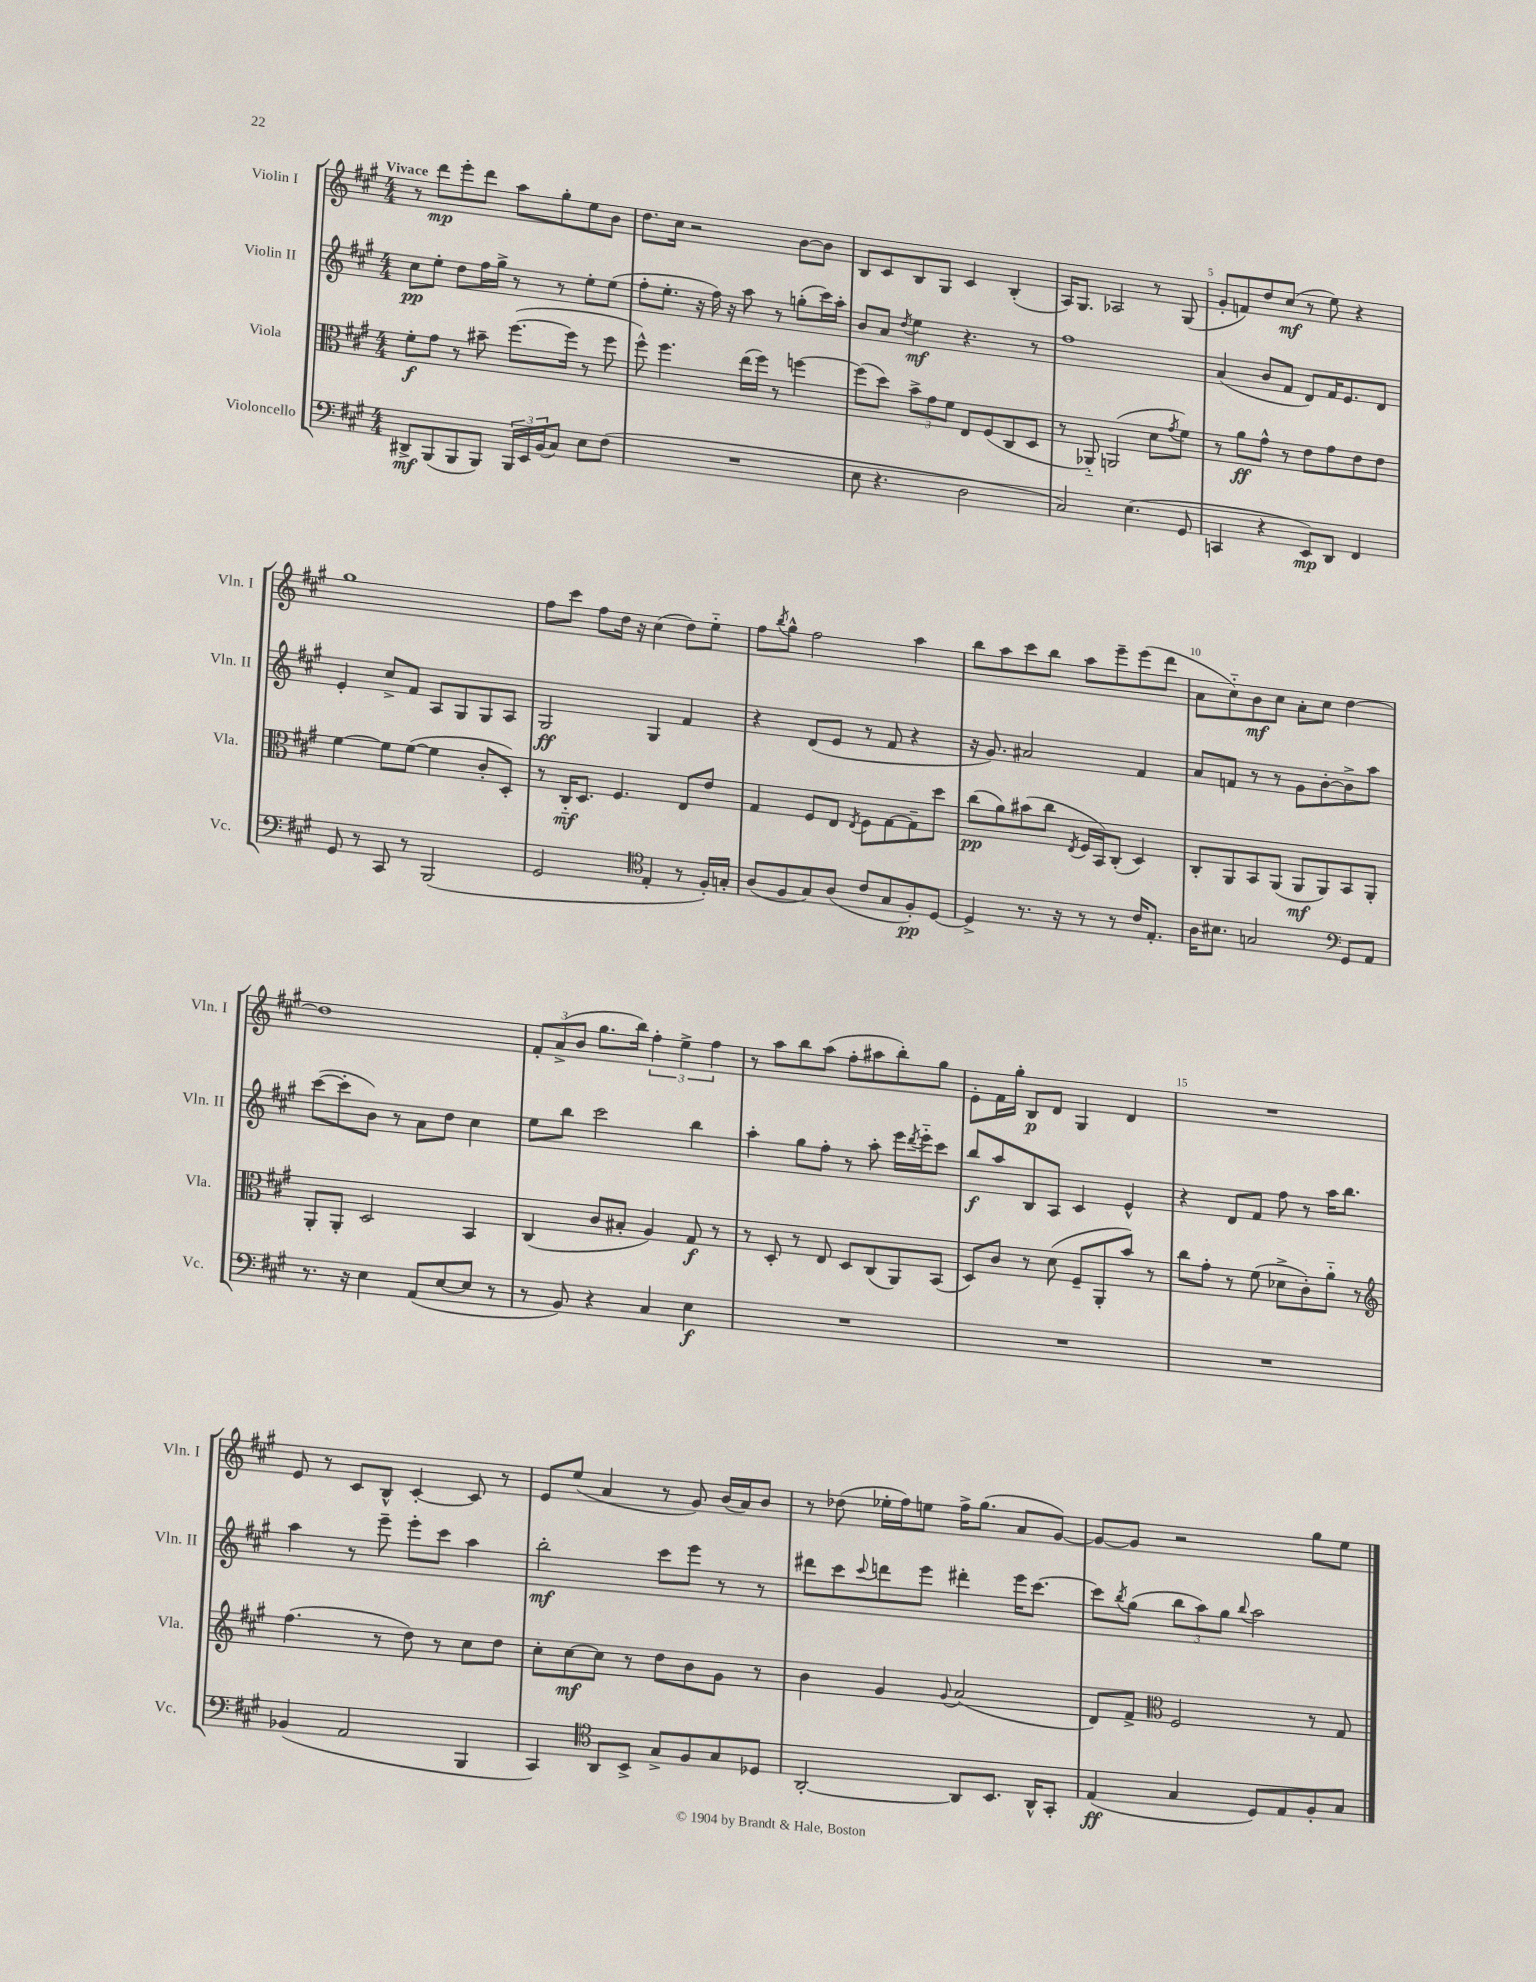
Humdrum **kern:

**kern	**dynam	**kern	**dynam	**kern	**dynam	**kern	**dynam
*part4	*part4	*part3	*part3	*part2	*part2	*part1	*part1
*staff4	*staff4	*staff3	*staff3	*staff2	*staff2	*staff1	*staff1
*I"Violoncello	*	*I"Viola	*	*I"Violin II	*	*I"Violin I	*
*I'Vc.	*	*I'Vla.	*	*I'Vln. II	*	*I'Vln. I	*
*clefF4	*	*clefC3	*	*clefG2	*	*clefG2	*
*k[f#c#g#]	*	*k[f#c#g#]	*	*k[f#c#g#]	*	*k[f#c#g#]	*
*M4/4	*	*M4/4	*	*M4/4	*	*M4/4	*
=1	=1	=1	=1	=1	=1	=1	=1
!	!	!	!	!	!	!LO:TX:a:B:t=Vivace	!
8DD#X^/L	mf	8f#'\L	f	8cc#\L	pp	8r	.
(8BBB/	.	8g#\J	.	8ee'\J	.	8ddd\L	mp
8BBB/	.	8r	.	8dd\L	.	8eee'\	.
8BBB/J)	.	8b#X~\	.	16ff#\L	.	8ddd\J	.
.	.	.	.	16gg#^\JJ	.	.	.
24BBB/LL	.	([8.ff#\L	.	8r	.	8aa\L	.
24EE/	.	.	.	.	.	.	.
(24BB/J	.	.	.	.	.	.	.
8C#/J)	.	.	.	8r	.	8gg#'\	.
.	.	16ff#\Jk]	.	.	.	.	.
8E\L	.	8r	.	8ee'\L	.	8ee\	.
(8F#\J	.	8ff#\	.	(8ee\J	.	8b\J	.
=2	=2	=2	=2	=2	=2	=2	=2
1r	.	8ff#^^\)	.	8ff#'\L	.	8.dd\L	.
.	.	4.ff#\	.	8.ee'\J	.	.	.
.	.	.	.	.	.	16cc#\Jk	.
.	.	.	.	.	.	2r	.
.	.	.	.	16r	.	.	.
.	.	.	.	16ff#\)	.	.	.
.	.	.	.	16r	.	.	.
.	.	(16ee\LL	.	8aa\	.	.	.
.	.	16ff#\JJ)	.	.	.	.	.
.	.	8r	.	8r	.	.	.
.	.	[4ffn\	.	(8ggn'\L	.	[8b\L	.
.	.	.	.	16ccc#\L)	.	8b\J]	.
.	.	.	.	16aa'\JJ	.	.	.
=3	=3	=3	=3	=3	=3	=3	=3
8E\	.	(8ff\L]	.	8b/L	.	8B/L	.
4.r	.	8dd\J)	.	8a/J	.	8c#/	.
.	.	.	.	8qdd/	.	.	.
.	.	12b^\L	.	4ee\	mf	8B/	.
.	.	12g#\	.	.	.	.	.
.	.	.	.	.	.	8G#/J	.
.	.	12f#\J	.	.	.	.	.
2D\	.	8E/L	.	4.r	.	4c#/	.
.	.	(8F#/	.	.	.	.	.
.	.	8C#/	.	.	.	(4B'/	.
.	.	8D/J	.	8r	.	.	.
=4	=4	=4	=4	=4	=4	=4	=4
2C#/)	.	8r	.	1ff#	.	16A/KL)	.
.	.	.	.	.	.	8.G#/J	.
.	.	8AA-X/)	.	.	.	.	.
.	.	(2AAn/	.	.	.	2A-X/	.
(4.E\	.	.	.	.	.	.	.
.	.	8d\L	.	.	.	8r	.
.	.	8qg#/	.	.	.	.	.
8GG#/	.	8f#\J)	.	.	.	(8G#/	.
=5	=5	=5	=5	=5	=5	=5	=5
4CCn/	.	8r	.	(4a/	.	8g#'/L	.
.	.	8a\L	ff	.	.	8fn/)	.
4r	.	8g#^^\J	.	8b/L	.	8dd/	.
.	.	8r	.	8f#/J	.	(8cc#/J	mf
8EE/L)	mp	8e\L	.	8d/L)	.	8r	.
8DD/J	.	8g#\	.	16f#/K	.	8ee\)	.
.	.	.	.	8.e/	.	.	.
4FF#/	.	8e\	.	.	.	4r	.
.	.	8e\J	.	8d/J	.	.	.
!!LO:LB:g=z
=6	=6	=6	=6	=6	=6	=6	=6
8GG#/	.	[4f#\	.	4e'/	.	1gg#	.
8r	.	.	.	.	.	.	.
8CC#/	.	8f#\L]	.	8cc#^/L	.	.	.
8r	.	([8f#\J	.	8f#/J	.	.	.
(2BBB/	.	4f#\]	.	8A/L	.	.	.
.	.	.	.	8G#/	.	.	.
.	.	8c#'/L	.	8G#/	.	.	.
.	.	8D'/J)	.	8A/J	.	.	.
=7	=7	=7	=7	=7	=7	=7	=7
2GG#/	.	8r	.	2G#/	ff	8ff#\L	.
.	.	16C#/KL	mf	.	.	8ccc#\J	.
.	.	8.D/J	.	.	.	.	.
.	.	.	.	.	.	8ff#\L	.
.	.	4.F#/	.	.	.	16dd\Jk	.
.	.	.	.	.	.	16r	.
*clefC4	*	*	*	*	*	*	*
4E'/	.	.	.	4G#/	.	(4cc#\	.
8r	.	8E/L	.	4f#/	.	8dd\L)	.
16F#'/LL)	.	8e/J	.	.	.	8ee\J	.
16Gn'/JJ	.	.	.	.	.	.	.
=8	=8	=8	=8	=8	=8	=8	=8
(8A/L	.	4G#/	.	4r	.	8ff#\L	.
.	.	.	.	.	.	8qbb/	.
8F#/	.	.	.	.	.	8gg#^^\J	.
8G#/)	.	8F#/L	.	(8d/L	.	2ff#\	.
(8A/J	.	8E/J	.	8e/J	.	.	.
.	.	8qE/	.	.	.	.	.
8c#/L	.	8F#\L	.	8r	.	.	.
8G#/	.	[8G#\	.	8f#/	.	.	.
8F#'/)	pp	8G#~\]	.	4r	.	4aa\	.
[8D/J	.	8dd\J	.	.	.	.	.
=9	=9	=9	=9	=9	=9	=9	=9
4D^/]	.	(8cc#\L	pp	16r	.	8bb\L	.
.	.	.	.	8.g#/)	.	.	.
.	.	8a\)	.	.	.	8aa\	.
8.r	.	(8b#X\	.	2a#X/	.	8ccc#\	.
.	.	8cc#\J	.	.	.	8bb\J	.
16r	.	.	.	.	.	.	.
.	.	8qE/	.	.	.	.	.
8r	.	16F#/LL	.	.	.	8aa\L	.
.	.	16BB/J)	.	.	.	.	.
8r	.	(8C#'/J	.	.	.	8eee~\	.
16c#/KL	.	4D/)	.	4f#/	.	(8eee\	.
8.E'/J	.	.	.	.	.	.	.
.	.	.	.	.	.	8ddd\J	.
=10	=10	=10	=10	=10	=10	=10	=10
16A\KL	.	8C#'/L	.	8a/L	.	8a\L	.
8.B#X\J	.	.	.	.	.	.	.
.	.	8AA/	.	8fn/J	.	8cc#\)	.
2Gn/	.	8BB/	.	8r	.	8b\	mf
.	.	(8AA/J	.	8r	.	8cc#\J	.
.	.	8AA/L	mf	8g#\L	.	8a'\L	.
.	.	8AA/)	.	[8b'\	.	8cc#\J	.
*clefF4	*	*	*	*	*	*	*
8GG#/L	.	8BB/	.	8b^\]	.	[4dd\	.
8AA/J	.	8AA'/J	.	8aa\J	.	.	.
!!LO:LB:g=z
=11	=11	=11	=11	=11	=11	=11	=11
8.r	.	8AA'/L	.	([8ccc#\L	.	1dd]	.
.	.	8AA'/J	.	8ccc#'\]	.	.	.
16r	.	.	.	.	.	.	.
4E\	.	2D/	.	8b\J)	.	.	.
.	.	.	.	8r	.	.	.
(8AA/L	.	.	.	8a\L	.	.	.
[8E/	.	.	.	8dd\J	.	.	.
8E/J]	.	4BB/	.	4cc#\	.	.	.
8r	.	.	.	.	.	.	.
=12	=12	=12	=12	=12	=12	=12	=12
8r	.	(4C#/	.	8ee\L	.	12f#'/L	.
.	.	.	.	.	.	(12a^/	.
8BB/)	.	.	.	8bb\J	.	.	.
.	.	.	.	.	.	12b/J	.
4r	.	8c#/L	.	2ccc#\	.	8.gg#\L	.
.	.	8B#X'/J	.	.	.	.	.
.	.	.	.	.	.	16bb\Jk)	.
4C#/	.	4A/)	.	.	.	6ff#'\	.
.	.	.	.	.	.	6ee^\	.
4E\	f	8G#/	f	4bb\	.	.	.
.	.	.	.	.	.	6ff#\	.
.	.	8r	.	.	.	.	.
=13	=13	=13	=13	=13	=13	=13	=13
1r	.	8r	.	4aa'\	.	8r	.
.	.	8D'/	.	.	.	8aa\L	.
.	.	8r	.	8gg#\L	.	8bb\	.
.	.	8E/	.	8ff#'\J	.	(8aa\J	.
.	.	8D/L	.	8r	.	8ff#'\L	.
.	.	(8C#/	.	8aa'\	.	8aa#X\	.
.	.	8AA/)	.	16eee\LL	.	8bb'\)	.
.	.	.	.	8qddd/	.	.	.
.	.	.	.	16eee\J	.	.	.
.	.	(8BB/J	.	8ccc#\J	.	8gg#\J	.
=14	=14	=14	=14	=14	=14	=14	=14
1r	.	8D/L)	.	8bb/L	f	8e'\L	.
.	.	8c#/J	.	8aa/	.	16f#\L	.
.	.	.	.	.	.	16gg#'\JJ	.
.	.	8r	.	8B/	.	8B/L	p
.	.	(8d\	.	8A/J	.	8d/J	.
.	.	8F#~/L	.	4c#/	.	4G#/	.
.	.	8AA'/	.	.	.	.	.
.	.	8b/J)	.	4e^^/	.	4d/	.
.	.	8r	.	.	.	.	.
=15	=15	=15	=15	=15	=15	=15	=15
1r	.	8cc#\L	.	4r	.	1r	.
.	.	8g#'\J	.	.	.	.	.
.	.	8r	.	8d/L	.	.	.
.	.	(8f#\	.	8f#/J	.	.	.
.	.	8d-X^\L	.	8ff#\	.	.	.
.	.	8c#'\)	.	8r	.	.	.
.	.	8a\J	.	16aa\KL	.	.	.
.	.	.	.	8.bb\J	.	.	.
.	.	8r	.	.	.	.	.
!!LO:LB:g=z
=16	=16	=16	=16	=16	=16	=16	=16
*	*	*clefG2	*	*	*	*	*
(4BB-X/	.	(4.ff#\	.	4aa\	.	8e/	.
.	.	.	.	.	.	8r	.
2AA/	.	.	.	8r	.	8c#/L	.
.	.	8r	.	8eee~\	.	8B^^/J	.
.	.	8dd\)	.	8eee'\L	.	[4c#'/	.
.	.	8r	.	8ccc#\J	.	.	.
4BBB/	.	8cc#\L	.	4aa\	.	8c#/]	.
.	.	8dd\J	.	.	.	8r	.
=17	=17	=17	=17	=17	=17	=17	=17
4CC#/)	.	8cc#'\L	.	2bb'\	mf	8e/L	.
.	.	[8cc#\	mf	.	.	(8ee/J	.
*clefC4	*	*	*	*	*	*	*
8AA/L	.	8cc#\J]	.	.	.	4a/	.
8BB^/J	.	8r	.	.	.	.	.
8G#^/L	.	8dd\L	.	8ccc#\L	.	8r	.
8F#/	.	8b\	.	8eee\J	.	8g#/)	.
8G#/	.	8g#\J	.	8r	.	(16b/LL	.
.	.	.	.	.	.	16a/J)	.
8D-X/J	.	8r	.	8r	.	8b/J	.
=18	=18	=18	=18	=18	=18	=18	=18
[2AA'/	.	4b\	.	8ddd#X\L	.	8r	.
.	.	.	.	8ccc#\	.	(8dd-X\	.
.	.	.	.	8qqccc#/	.	.	.
.	.	4g#/	.	8dddn\	.	16ee-X'\LL	.
.	.	.	.	.	.	16ff#\J)	.
.	.	.	.	8eee\J	.	8een\J	.
.	.	8qqg#/	.	.	.	.	.
8AA/L]	.	(2a/	.	4ddd#X'\	.	16ff#^\KL	.
.	.	.	.	.	.	(8.gg#\J	.
8.BB/J	.	.	.	.	.	.	.
.	.	.	.	16eee\KL	.	8a/L	.
16AA^^/KL	.	.	.	[8.ccc#\J	.	.	.
8GG#'/J	.	.	.	.	.	[8g#/J)	.
=19	=19	=19	=19	=19	=19	=19	=19
(4E/	ff	8d/L)	.	8ccc#\L]	.	8g#/L_	.
.	.	.	.	8qbb/	.	.	.
.	.	8f#^/J	.	(8gg#\J	.	8g#/J]	.
*	*	*clefC3	*	*	*	*	*
4G#/	.	2F#/	.	12bb\L	.	2r	.
.	.	.	.	12aa\)	.	.	.
.	.	.	.	12gg#\J	.	.	.
.	.	.	.	8qqbb/	.	.	.
8D/L)	.	.	.	2aa\	.	.	.
8E/	.	.	.	.	.	.	.
8F#'/	.	8r	.	.	.	8gg#\L	.
8G#/J	.	8G#/	.	.	.	8ee\J	.
==	==	==	==	==	==	==	==
*-	*-	*-	*-	*-	*-	*-	*-
